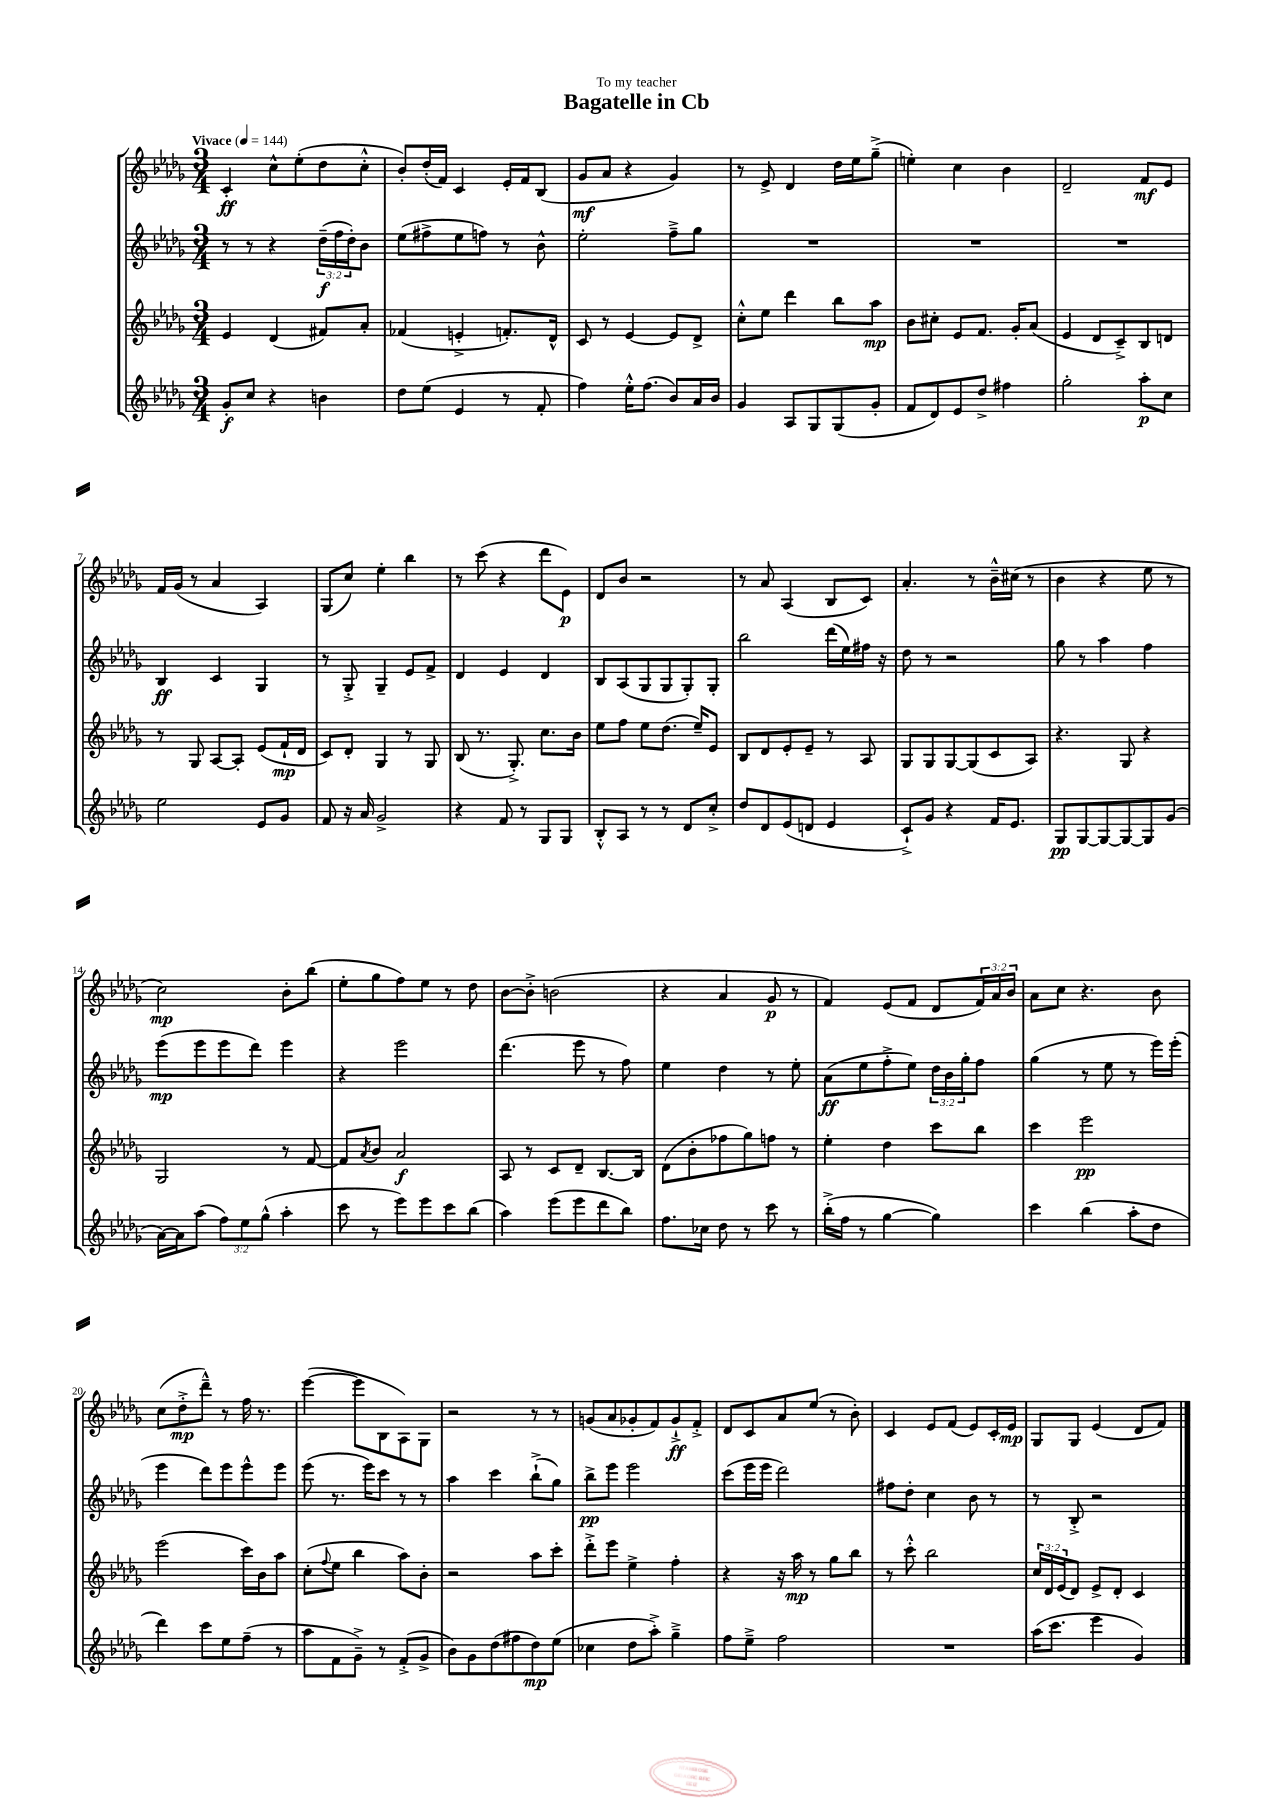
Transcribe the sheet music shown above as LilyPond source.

\header { title = "Bagatelle in Cb" dedication = "To my teacher" }
<<
\new StaffGroup <<
\new Staff = "s0" {
    \clef treble \key des \major \numericTimeSignature \time 3/4 \override Staff.TupletNumber.text = #tuplet-number::calc-fraction-text \tempo "Vivace" 4 = 144
    c'4-.\ff c''8-^ ees''8-.( des''8 c''8-.-^ |
    bes'8-.) des''16-.( f'16) c'4 ees'16-. f'16 bes8( |
    ges'8\mf aes'8 r4 ges'4) |
    r8 ees'8-> des'4 des''16 ees''16 ges''8--->( |
    e''4-.) c''4 bes'4 |
    des'2-- f'8\mf ees'8 |
    f'16 ges'16( r8 aes'4 aes4) |
    ges8( c''8) ees''4-. bes''4 |
    r8 c'''8( r4 des'''8 ees'8\p) |
    des'8 bes'8 r2 |
    r8 aes'8 aes4( bes8 c'8) |
    aes'4.-. r8 bes'16---^ cis''16( r8 |
    bes'4 r4 ees''8 r8 |
    c''2\mp) bes'8-. bes''8( |
    ees''8-. ges''8 f''8) ees''8 r8 des''8 |
    bes'8~ bes'8-.-> b'2( |
    r4 aes'4 ges'8\p r8 |
    f'4) ees'8( f'8 des'8 \tuplet 3/2 { f'16) aes'16 bes'16 } |
    aes'8 c''8 r4. bes'8 |
    c''8( des''8-.->\mp des'''8---^) r8 f''16 r8. |
    ees'''4~( ees'''8 bes8 aes8) ges8 |
    r2 r8 r8 |
    g'8( aes'8 ges'8-. f'8) ges'8-!->\ff f'8-.-> |
    des'8 c'8 aes'8 ees''8( r8 bes'8-.) |
    c'4 ees'8 f'8( ees'8) c'16-. ees'16\mp |
    ges8 ges8 ees'4( des'8 f'8) \bar "|." |
}
\new Staff = "s1" {
    \clef treble \key des \major \numericTimeSignature \time 3/4 \override Staff.TupletNumber.text = #tuplet-number::calc-fraction-text
    r8 r8 r4 \tuplet 3/2 { des''16--\f( f''16 des''16-.) } bes'8 |
    ees''8( fis''8-> ees''8 f''8) r8 bes'8-^ |
    ees''2-. f''8---> ges''8 |
    R2. |
    R2. |
    R2. |
    bes4\ff c'4 ges4 |
    r8 ges8-.-> ges4-- ees'8 f'8-> |
    des'4 ees'4 des'4 |
    bes8 aes8( ges8 ges8 ges8-.) ges8-. |
    bes''2 des'''16( ees''16) fis''16 r16 |
    des''8 r8 r2 |
    ges''8 r8 aes''4 f''4 |
    ees'''8\mp( ees'''8 ees'''8 des'''8) ees'''4 |
    r4 ees'''2 |
    des'''4.( ees'''8 r8 f''8) |
    ees''4 des''4 r8 ees''8-. |
    aes'8\ff( ees''8 f''8-.-> ees''8) \tuplet 3/2 { des''16 bes'16 ges''16-. } f''8 |
    ges''4( r8 ees''8 r8 ees'''16) ees'''16-.( |
    ees'''4 des'''8) ees'''8 ees'''8-^ ees'''8 |
    ees'''8( r8. ees'''16) c'''8 r8 r8 |
    aes''4 c'''4 bes''8-!->( ges''8) |
    bes''8->\pp ees'''8 ees'''2 |
    c'''8( ees'''16 ees'''16 des'''2) |
    fis''8 des''8-. c''4 bes'8 r8 |
    r8 bes8-.-> r2 \bar "|." |
}
\new Staff = "s2" {
    \clef treble \key des \major \numericTimeSignature \time 3/4 \override Staff.TupletNumber.text = #tuplet-number::calc-fraction-text
    ees'4 des'4( fis'8) aes'8-. |
    fes'4( e'4-.-> f'8.-.) des'16-^ |
    c'8 r8 ees'4~ ees'8 des'8-> |
    c''8-.-^ ees''8 des'''4 bes''8 aes''8\mp |
    bes'8 cis''8-. ees'8 f'8. ges'16-. aes'8( |
    ees'4 des'8 c'8--->) bes8 d'8 |
    r8 ges8 aes8~ aes8-. ees'8( f'16-!\mp des'16 |
    c'8) des'8-. ges4 r8 ges8 |
    bes8( r8. ges8.-.->) c''8. bes'16 |
    ees''8 f''8 ees''8 des''8.( ees''16--) ees'8 |
    bes8 des'8 ees'8-. ees'8-- r8 aes8 |
    ges8 ges8 ges8~ ges8( c'8 aes8) |
    r4. ges8 r4 |
    ges2 r8 f'8~ |
    f'8 \acciaccatura { aes'8 } bes'8 aes'2\f |
    aes8 r8 c'8 des'8-- bes8.~ bes16 |
    des'8( bes'8-. fes''8 ges''8) f''8 r8 |
    ees''4-. des''4 c'''8 bes''8 |
    c'''4 ees'''2\pp |
    ees'''2( c'''16) bes'16 aes''8 |
    c''8-.( \appoggiatura { f''8 } ees''8 bes''4 aes''8) bes'8-. |
    r2 aes''8 c'''8-. |
    des'''8-.-> ees'''8 ees''4-> f''4-. |
    r4 r16 aes''16\mp r8 ges''8 bes''8 |
    r8 c'''8-.-^ bes''2 |
    \tuplet 3/2 { c''16 des'16 ees'16( } des'8) ees'8-> des'8-. c'4 \bar "|." |
}
\new Staff = "s3" {
    \clef treble \key des \major \numericTimeSignature \time 3/4 \override Staff.TupletNumber.text = #tuplet-number::calc-fraction-text
    ges'8-.\f c''8 r4 b'4 |
    des''8 ees''8( ees'4 r8 f'8-. |
    f''4) ees''16-.-^ f''8.( bes'8) aes'16 bes'16 |
    ges'4 aes8 ges8 ges8( ges'8-. |
    f'8 des'8) ees'8 des''8-> fis''4 |
    ges''2-. aes''8-.\p c''8 |
    ees''2 ees'8 ges'8 |
    f'8 r16 aes'16 ges'2-> |
    r4 f'8 r8 ges8 ges8 |
    bes8-.-^ aes8 r8 r8 des'8 c''8-.-> |
    des''8 des'8 ees'8( d'8 ees'4 |
    c'8-!->) ges'8 r4 f'16 ees'8. |
    ges8\pp ges8~ ges8~ ges8~ ges8 ges'8( |
    aes'16~) aes'16 aes''8( \tuplet 3/2 { f''8) ees''8 ges''8-^( } aes''4-. |
    c'''8 r8 ees'''8) ees'''8 c'''8 bes''8( |
    aes''4) ees'''8( ees'''8 des'''8 bes''8) |
    f''8. ces''16 des''8 r8 c'''8 r8 |
    bes''16-.->( f''16 r8 ges''4~ ges''4) |
    c'''4 bes''4( aes''8-. des''8 |
    des'''4) c'''8 ees''8 f''8--( r8 |
    aes''8 f'8 ges'8--->) r8 f'8-.->( ges'8-> |
    bes'8) ges'8 des''8( fis''8 des''8\mp) ees''8( |
    ces''4 des''8 aes''8-.->) ges''4---> |
    f''8 ees''8---> f''2 |
    R2. |
    aes''16( c'''8. ees'''4 ges'4) \bar "|." |
}
>>
>>
